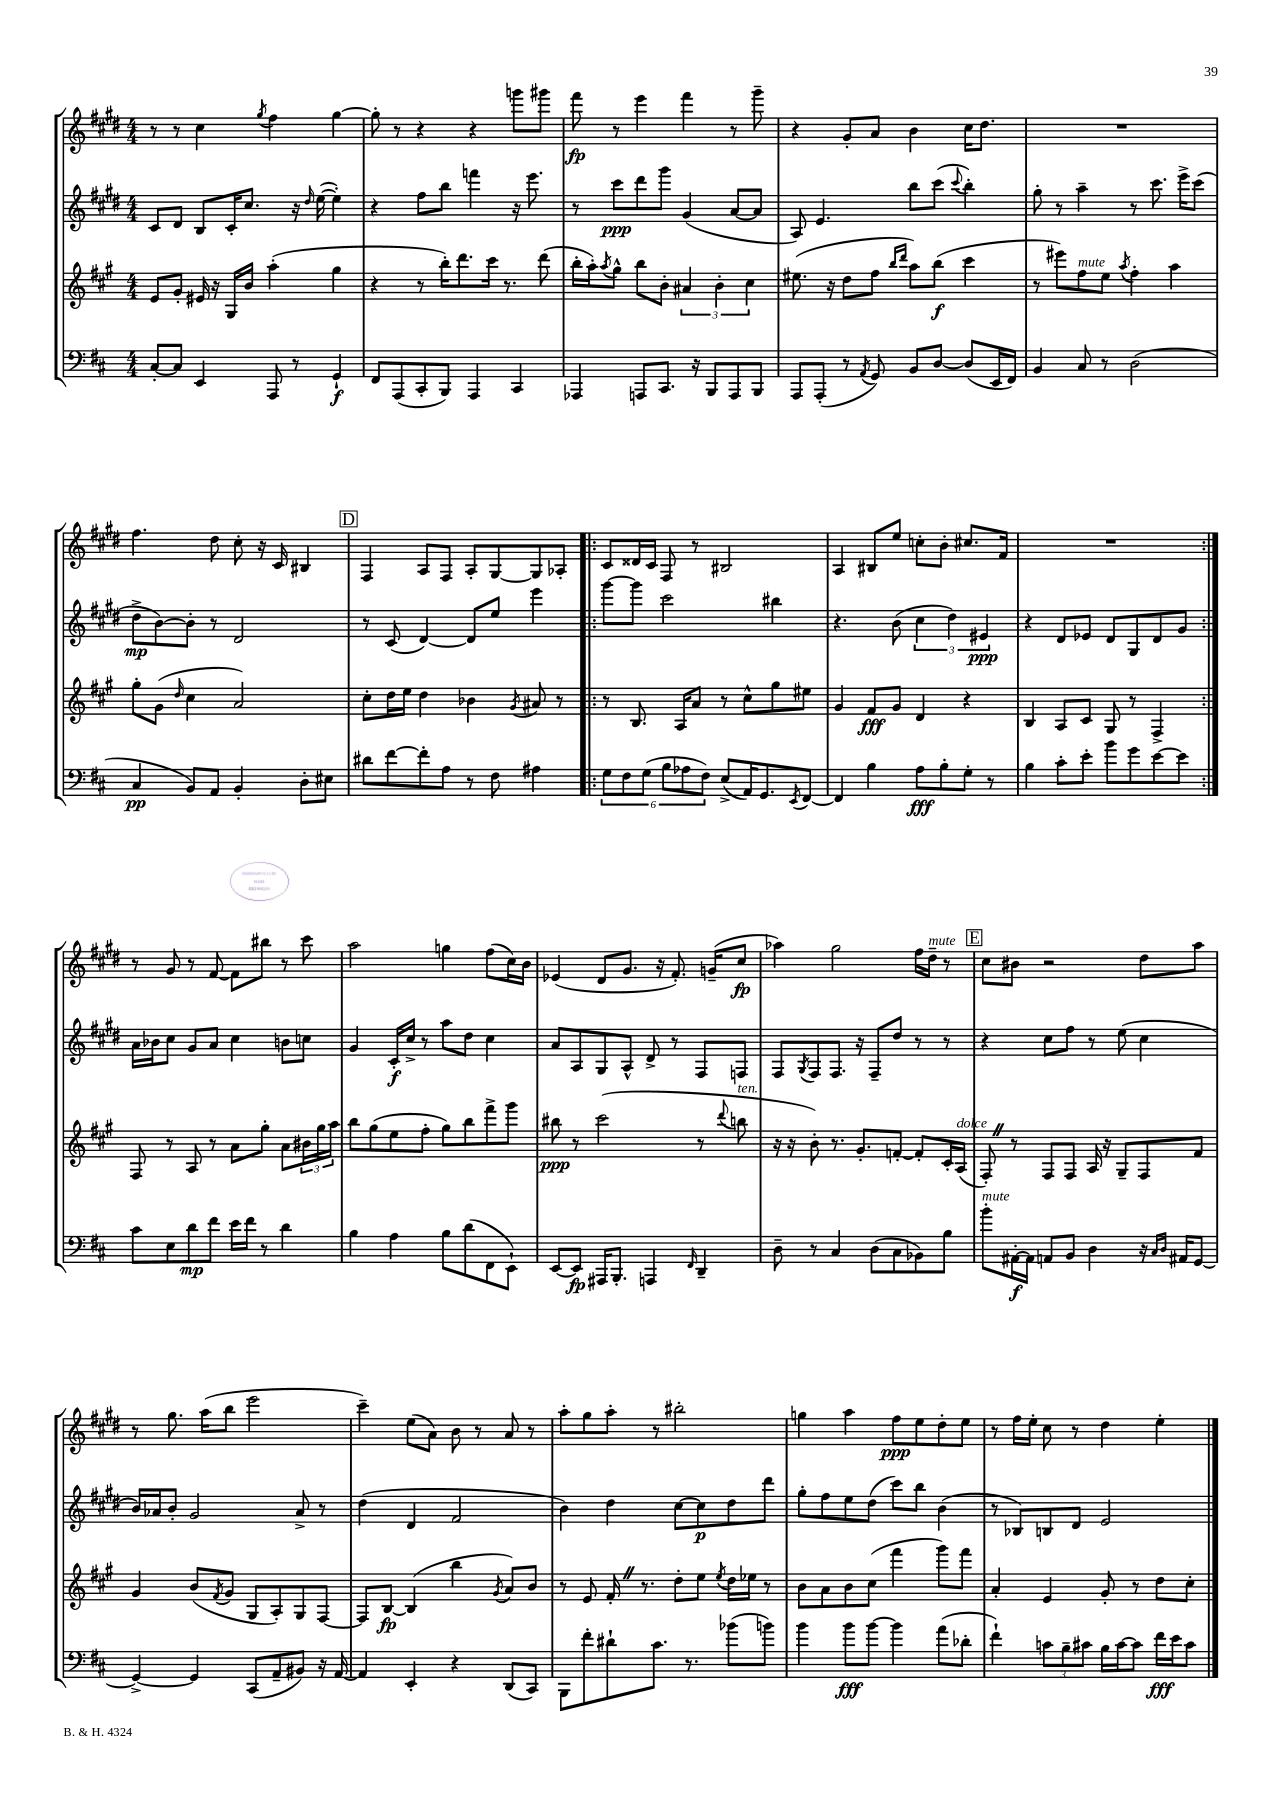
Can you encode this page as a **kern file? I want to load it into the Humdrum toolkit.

**kern	**kern	**kern	**kern
*staff4	*staff3	*staff2	*staff1
*clefF4	*clefG2	*clefG2	*clefG2
*k[f#c#]	*k[f#c#g#]	*k[f#c#g#d#]	*k[f#c#g#d#]
*M4/4	*M4/4	*M4/4	*M4/4
[8C#'	8e	8c#	8r
8C#]	8g#'	8d#	8r
4EE	16e#	8B	4cc#
.	16r	.	.
.	16G#	16c#'	.
.	16b	8.cc#	.
.	.	.	8qgg#
8AAA	(4aa'	.	4ff#
8r	.	16r	.
.	.	16qqdd#	.
.	.	([16ee	.
4GG`	4gg#	4ee'])	[4gg#
=	=	=	=
8FF#	4r	4r	8gg#']
(8AAA	.	.	8r
8CC#'	8r	8ff#	4r
8BBB)	16bb')	8bb	.
.	8.ddd	.	.
4AAA	.	4fff	4r
.	16ccc#	.	.
.	8.r	.	.
4CC#	.	16r	8ggg
.	.	8.eee	.
.	(8ddd	.	8ggg#
=	=	=	=
4AAA-	16bb'	8r	8fff#
.	16aa')	.	.
.	8qaa	.	.
.	8gg#^^	8ccc#	8r
8AAA	8bb	8ddd#	4eee
8.CC#	8b'	8ggg#	.
.	6a#	(4g#	4fff#
16r	.	.	.
8BBB	.	.	.
.	6b'	.	.
8AAA	.	[8a	8r
.	6cc#	.	.
8BBB	.	8a]	8ggg#~
=	=	=	=
8AAA	(8.ee#	8A)	4r
(8AAA'	.	4.e	.
.	16r	.	.
8r	8dd	.	8g#'
8qAA	.	.	.
8GG)	8ff#	.	8a
.	16qqbb	.	.
.	16qqddd	.	.
8BB	8aa)	8bb	4b
[8D	(8bb	(8ccc#	.
.	.	8qqccc#	.
(8D]	4ccc#	4bb')	16cc#
.	.	.	8.dd#
16EE	.	.	.
16FF#)	.	.	.
=	=	=	=
4BB	8r	8gg#'	1r
.	8eee#)	8r	.
8C#	8ff#	4aa~	.
8r	8ee	.	.
.	8qaa	.	.
(2D	4ff#'	8r	.
.	.	8.ccc#	.
.	4aa	.	.
.	.	16eee^	.
.	.	(8ccc#	.
=	=	=	=
4C#	8gg#'	8dd#^	4.ff#
.	(8g#	[8b)	.
.	16qqdd	.	.
8BB)	4cc#	8b']	.
8AA	.	8r	8dd#
4BB'	2a)	2d#	8cc#'
.	.	.	16r
.	.	.	16c#
8D'	.	.	4B#
8E#	.	.	.
=	=	=	=
8d#	8cc#'	8r	4F#
[8f#	16dd	(8c#	.
.	16ee	.	.
8f#']	4dd	[4d#)	8A
8A	.	.	8F#
8r	4b-	8d#]	8A'
8F#	.	8ee	[8G#
.	8qg#	.	.
4A#	8a#	4eee	8G#]
.	8r	.	8A-'
=!|:	=!|:	=!|:	=!|:
12G	8r	[8ggg#	8c#
12F#	.	.	.
.	8.B	8ggg#]	16d##
(12G	.	.	.
.	.	.	16c#
12B	.	2ccc#	8F#
.	16A	.	.
12A-	.	.	.
.	8a	.	8r
12F#)	.	.	.
(8E^	8r	.	2B#
16AA)	8cc#^^	.	.
8.GG	.	.	.
.	8gg#	4bb#	.
8qEE	.	.	.
[8FF#	8ee#	.	.
=	=	=	=
4FF#]	4g#	4.r	4A
4B	8f#	.	8B#
.	8g#	(8b	8ee
8A	4d	6cc#	8cc'
8B'	.	.	8b'
.	.	6dd#)	.
8G'	4r	.	8.cc#
.	.	6e#	.
8r	.	.	.
.	.	.	16f#
=	=	=	=
4B	4B	4r	1r
8c#'	8A	8d#	.
8e'	8c#	8e-	.
8b	8G#	8d#	.
8g	8r	8G#	.
[8e	4F#^	8d#	.
8e]	.	8g#	.
=:|!	=:|!	=:|!	=:|!
8c#	8F#	16a	8r
.	.	16b-	.
8E	8r	8cc#	8g#
8d	8A	8g#	8r
8f#	8r	8a	[8f#
16e	8a	4cc#	8f#]
16f#	.	.	.
8r	8gg#'	.	8bb#
4d	8a	8b	8r
.	24b#	8cc	8ccc#
.	24gg#	.	.
.	24aa	.	.
=	=	=	=
4B	8bb	4g#	2aa
.	(8gg#	.	.
4A	8ee	16c#'	.
.	.	16cc#^	.
.	8ff#'	8r	.
8B	8gg#)	8aa	4gg
(8d	8bb	8dd#	.
8FF#	8fff#^	4cc#	(8ff#
8EE`)	8ggg#	.	16cc#)
.	.	.	16b
=	=	=	=
[8EE	8bb#	8a	(4e-
8EE]	8r	8A	.
16AAA#	(2ccc#	8G#	8d#
8.BBB'	.	.	.
.	.	8A^^	8.g#
4AAA	.	8d#^	.
.	.	.	16r
.	.	8r	8.f#')
16qqFF#	.	.	.
4DD~	8r	8F#	.
.	.	.	(16g~
.	8qqddd	.	.
.	8bb	8F	8cc#
=	=	=	=
8D~	16r	8F#	4aa-)
.	16r	.	.
.	.	8qG#	.
8r	8b')	8F#	.
4C#	8.r	8.F#	2gg#
.	8.g#'	16r	.
(8D	.	8F#~	.
8C#	[8f'	8dd#	.
8BB-)	8f']	8r	16ff#
.	.	.	16dd#~
8B	16c#'	8r	8r
.	(16A	.	.
=	=	=	=
8b'	8F#')	4r	8cc#
[16AA#'	8r	.	8b#
16AA#]	.	.	.
8AA	8F#	8cc#	2r
8BB	8F#	8ff#	.
4D	16A	8r	.
.	16r	.	.
.	8G#~	(8ee	.
16r	8F#	4cc#	8dd#
16qqC#	.	.	.
16qqD	.	.	.
16AA#	.	.	.
[8GG	8f#	.	8aa
=	=	=	=
4GG^_	4g#	16b)	8r
.	.	16a-	.
.	.	8b'	8.gg#
4GG]	(8b	2g#	.
.	.	.	(16aa
.	8qf#	.	.
.	8g#	.	8bb
(8CC#	8G#	.	2eee
8AA~	8A')	.	.
8BB#)	8G#	8a-^	.
16r	[8F#	8r	.
[16AA	.	.	.
=	=	=	=
4AA]	8F#]	(4dd#	4ccc#~)
.	[8B	.	.
4EE'	(4B]	4d#	(8ee
.	.	.	8a)
4r	4bb	2f#	8b
.	.	.	8r
.	8qg#	.	.
(8DD	8a)	.	8a
8CC#)	8b	.	8r
=	=	=	=
8BBB	8r	4b)	8aa'
8f#'	8e	.	8gg#
8d#`	16f#'	4dd#	8aa'
.	8.r	.	.
8.c#	.	.	8r
.	8dd'	[8cc#	2bb#'
8.r	.	.	.
.	8ee	8cc#]	.
.	8qee	.	.
(8b-	16dd	8dd#	.
.	16ee-	.	.
8b)	8r	8ddd#	.
=	=	=	=
4b	8b	8gg#'	4gg
.	8a	8ff#	.
8b	8b	8ee	4aa
[8b	(8cc#	(8dd#	.
4b]	4fff#	8ccc#)	8ff#
.	.	8bb	8ee
(8a	8ggg#)	(4b	8dd#'
8d-'	8fff#	.	8ee
=	=	=	=
4f#`)	4a'	8r	8r
.	.	8B-)	16ff#
.	.	.	16ee'
12c	4e	8B	8cc#
12B~	.	.	.
.	.	8d#	8r
12c#	.	.	.
16B	8g#'	2e	4dd#
[16c#	.	.	.
8c#]	8r	.	.
16f#	8dd	.	4ee'
16e	.	.	.
8c#	8cc#'	.	.
==	==	==	==
*-	*-	*-	*-
